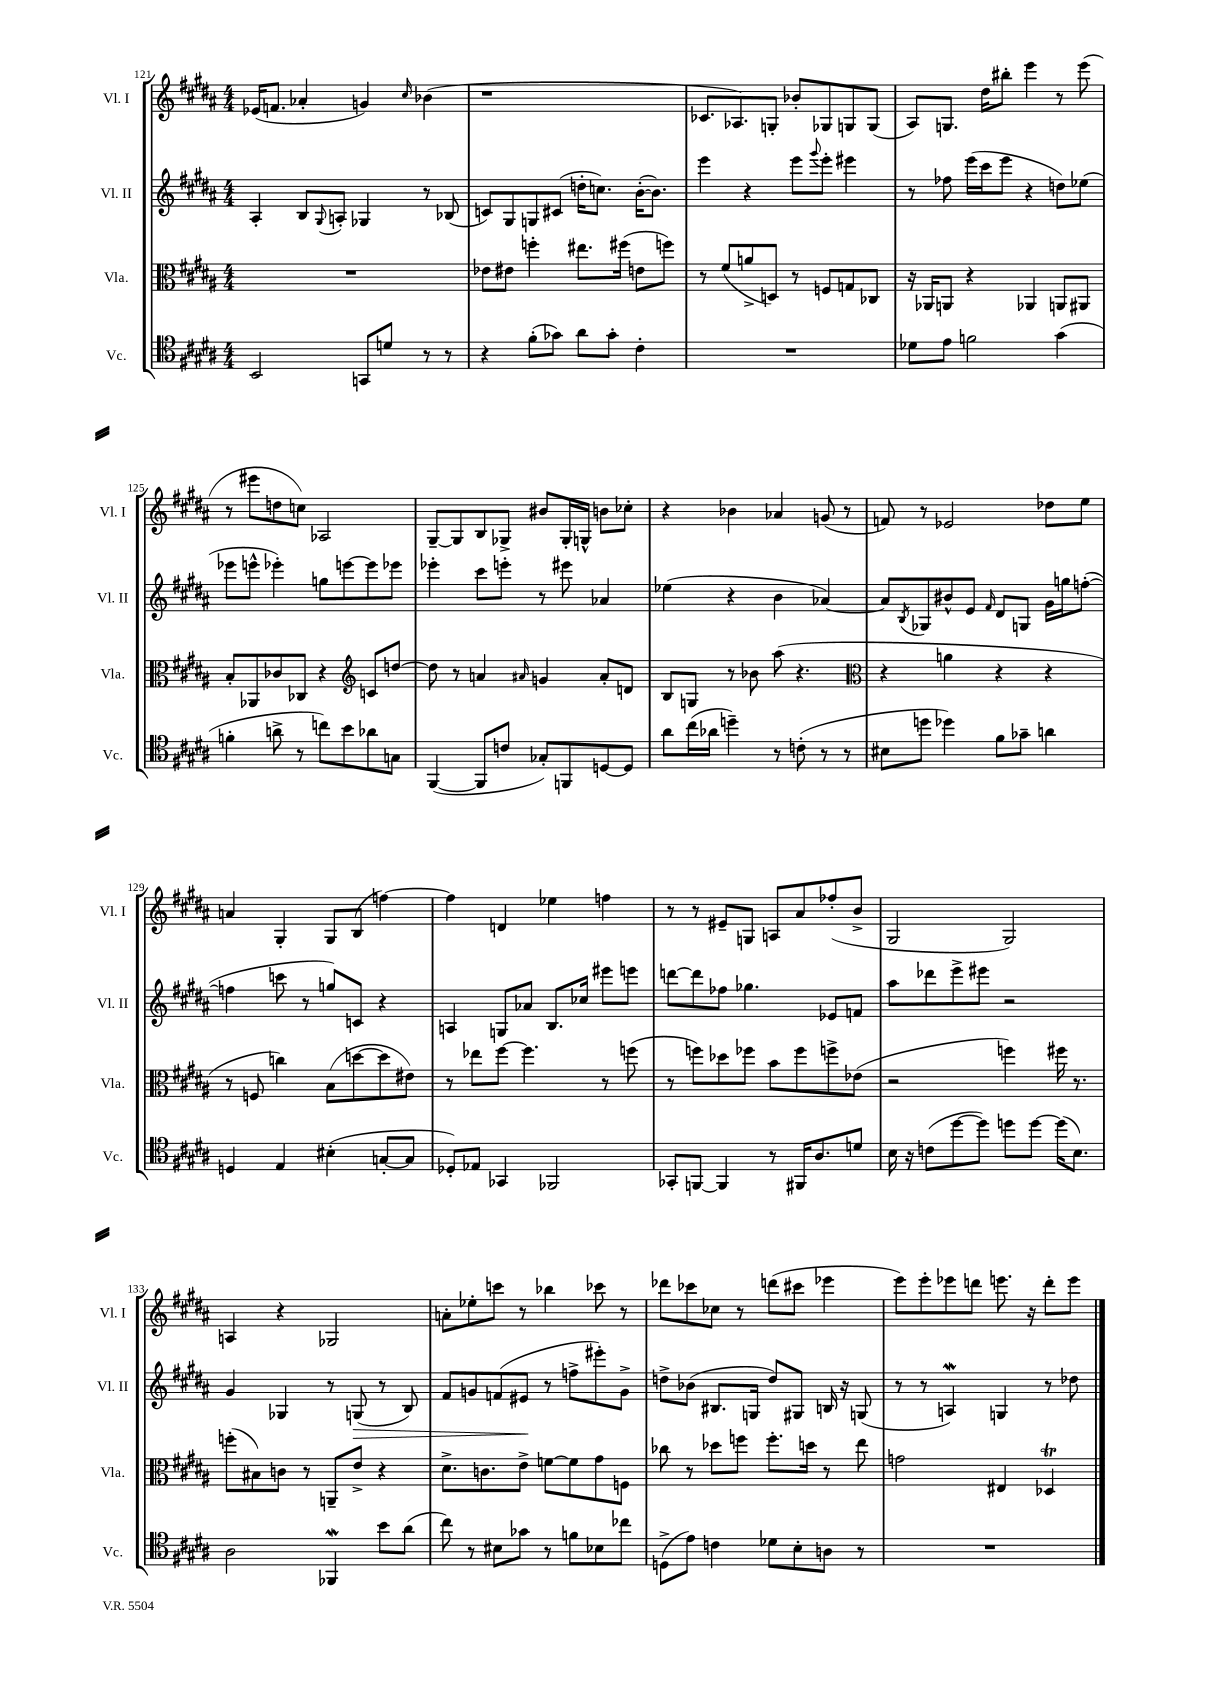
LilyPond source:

<<
\new StaffGroup <<
\new Staff = "s0" \with { instrumentName = "Vl. I" shortInstrumentName = "Vl. I" } {
    \clef treble \key b \major \numericTimeSignature \time 4/4
    ees'16( f'8. aes'4-. g'4) \grace { cis''16 } bes'4( |
    r1 |
    ces'8. aes8.) g8-. bes'8-. ges8 g8 g8( |
    ais8) g8. dis''16 bis''8-. e'''4 r8 e'''8( |
    r8 eis'''8 d''8 c''8) aes2 |
    gis8~-- gis8 b8 ges8-> bis'8 ges16-. g16-^ b'8 ces''8-. |
    r4 bes'4 aes'4 g'8( r8 |
    f'8) r8 ees'2 des''8 e''8 |
    a'4 gis4-. gis8 b8( f''4~) |
    f''4 d'4 ees''4 f''4 |
    r8 r8 eis'8-- g8 a8 ais'8 fes''8-.( b'8-> |
    gis2 gis2) |
    a4 r4 ges2 |
    a'8-. ees''8-. c'''8 r8 bes''4 ces'''8 r8 |
    des'''8 ces'''8 ces''8 r8 d'''8( cis'''8 ees'''4 |
    e'''8) e'''8-. ees'''8 d'''8 e'''8. r16 d'''8-. e'''8 \bar "|." |
}
\new Staff = "s1" \with { instrumentName = "Vl. II" shortInstrumentName = "Vl. II" } {
    \clef treble \key b \major \numericTimeSignature \time 4/4
    ais4-. b8 \appoggiatura { gis8 } a8-. ges4 r8 bes8( |
    c'8) gis8 g8 cis'8( d''16-. c''8.) b'16~-.( b'8.) |
    e'''4 r4 e'''8 \appoggiatura { gis'''8 } e'''8-. eis'''4 |
    r8 fes''8 e'''16( cis'''16 e'''8 r4 d''8) ees''8( |
    ees'''8 e'''8-^ ees'''4-.) g''8 e'''8~ e'''8 ees'''8 |
    ees'''4-. cis'''8 e'''8-. r8 eis'''8 aes'4 |
    ees''4( r4 b'4 aes'4~) |
    aes'8 \acciaccatura { b8 } ges8 bis'8-^ e'8 \grace { fis'16 } dis'8 g8 gis'16 g''16 f''8~-.( |
    f''4 c'''8 r8 g''8) c'8 r4 |
    a4 g8 aes'8 b8. ces''16 eis'''8 e'''8 |
    d'''8~ d'''8 fes''8 ges''4. ees'8 f'8 |
    ais''8 des'''8 e'''8-> eis'''8 r2 |
    gis'4 ges4 r8 g8\>( r8 b8) |
    fis'8 g'8 f'8( eis'8\! r8 f''8-> eis'''8-.) g'8-> |
    d''8-> bes'8( bis8. g16 d''8) gis8 b16 r16 g8( |
    r8 r8 a4\mordent) g4 r8 des''8 \bar "|." |
}
\new Staff = "s2" \with { instrumentName = "Vla." shortInstrumentName = "Vla." } {
    \clef alto \key b \major \numericTimeSignature \time 4/4
    R1 |
    ees'8 eis'8 f''4-. eis''8. fis''16( e'8 f''8) |
    r8 fis'8( a'8-> d8) r8 f8 g8 ces8 |
    r16 aes,16 a,8 r4 aes,4 a,8 ais,8 |
    b8-. aes,8 ces'8 ces8 r4 \clef treble c'8 d''8~ |
    d''8 r8 a'4 \grace { ais'16 } g'4 ais'8-. d'8 |
    b8 g8 r8 bes'8 ais''8( r4. |
    \clef alto r4 a'4 r4 r4 |
    r8 f8 c''4) b8( d''8~ d''8 eis'8) |
    r8 ees''8 fis''8~ fis''4. r8 f''8( |
    r8 f''8) des''8 fes''8 b'8 fes''8 f''8-> ees'8( |
    r2 f''4) fis''16 r8. |
    f''8-.( bis8) c'8 r8 a,8-- e'8-> r4 |
    dis'8.-> c'8. e'8-> f'8~ f'8 gis'8 f8 |
    ces''8 r8 des''8 f''8 f''8.-. d''16 r8 e''8 |
    g'2 eis4 des4\trill \bar "|." |
}
\new Staff = "s3" \with { instrumentName = "Vc." shortInstrumentName = "Vc." } {
    \clef tenor \key b \major \numericTimeSignature \time 4/4
    b,2 g,8 d'8 r8 r8 |
    r4 fis'8-.( ges'8) ais'8 ges'8-. cis'4-. |
    R1 |
    des'8 e'8 f'2 gis'4( |
    f'4-. a'8-> r8 c''8) b'8 aes'8 g8 |
    fis,4~( fis,8 c'8 ges8-.) f,8 d8~ d8 |
    ais'8 cis''16( aes'16 d''4--) r8 c'8-.( r8 r8 |
    bis8 d''8 des''4) fis'8 ges'8-- a'4 |
    d4 e4 bis4-.( g8~-. g8 |
    des8-.) ees8 ges,4 fes,2 |
    ges,8-. f,8~ f,4 r8 fis,16 ais8. d'8 |
    b16 r16 c'8( dis''8~ dis''8) d''8 d''8~ d''16( b8.) |
    ais2 fes,4\mordent b'8 ais'8( |
    cis''8) r8 bis8 ges'8 r8 f'8 bes8 ces''8 |
    d8->( e'8) c'4 des'8 b8-. a8 r8 |
    R1 \bar "|." |
}
>>
>>
\layout { \context { \Score currentBarNumber = #121 } }
